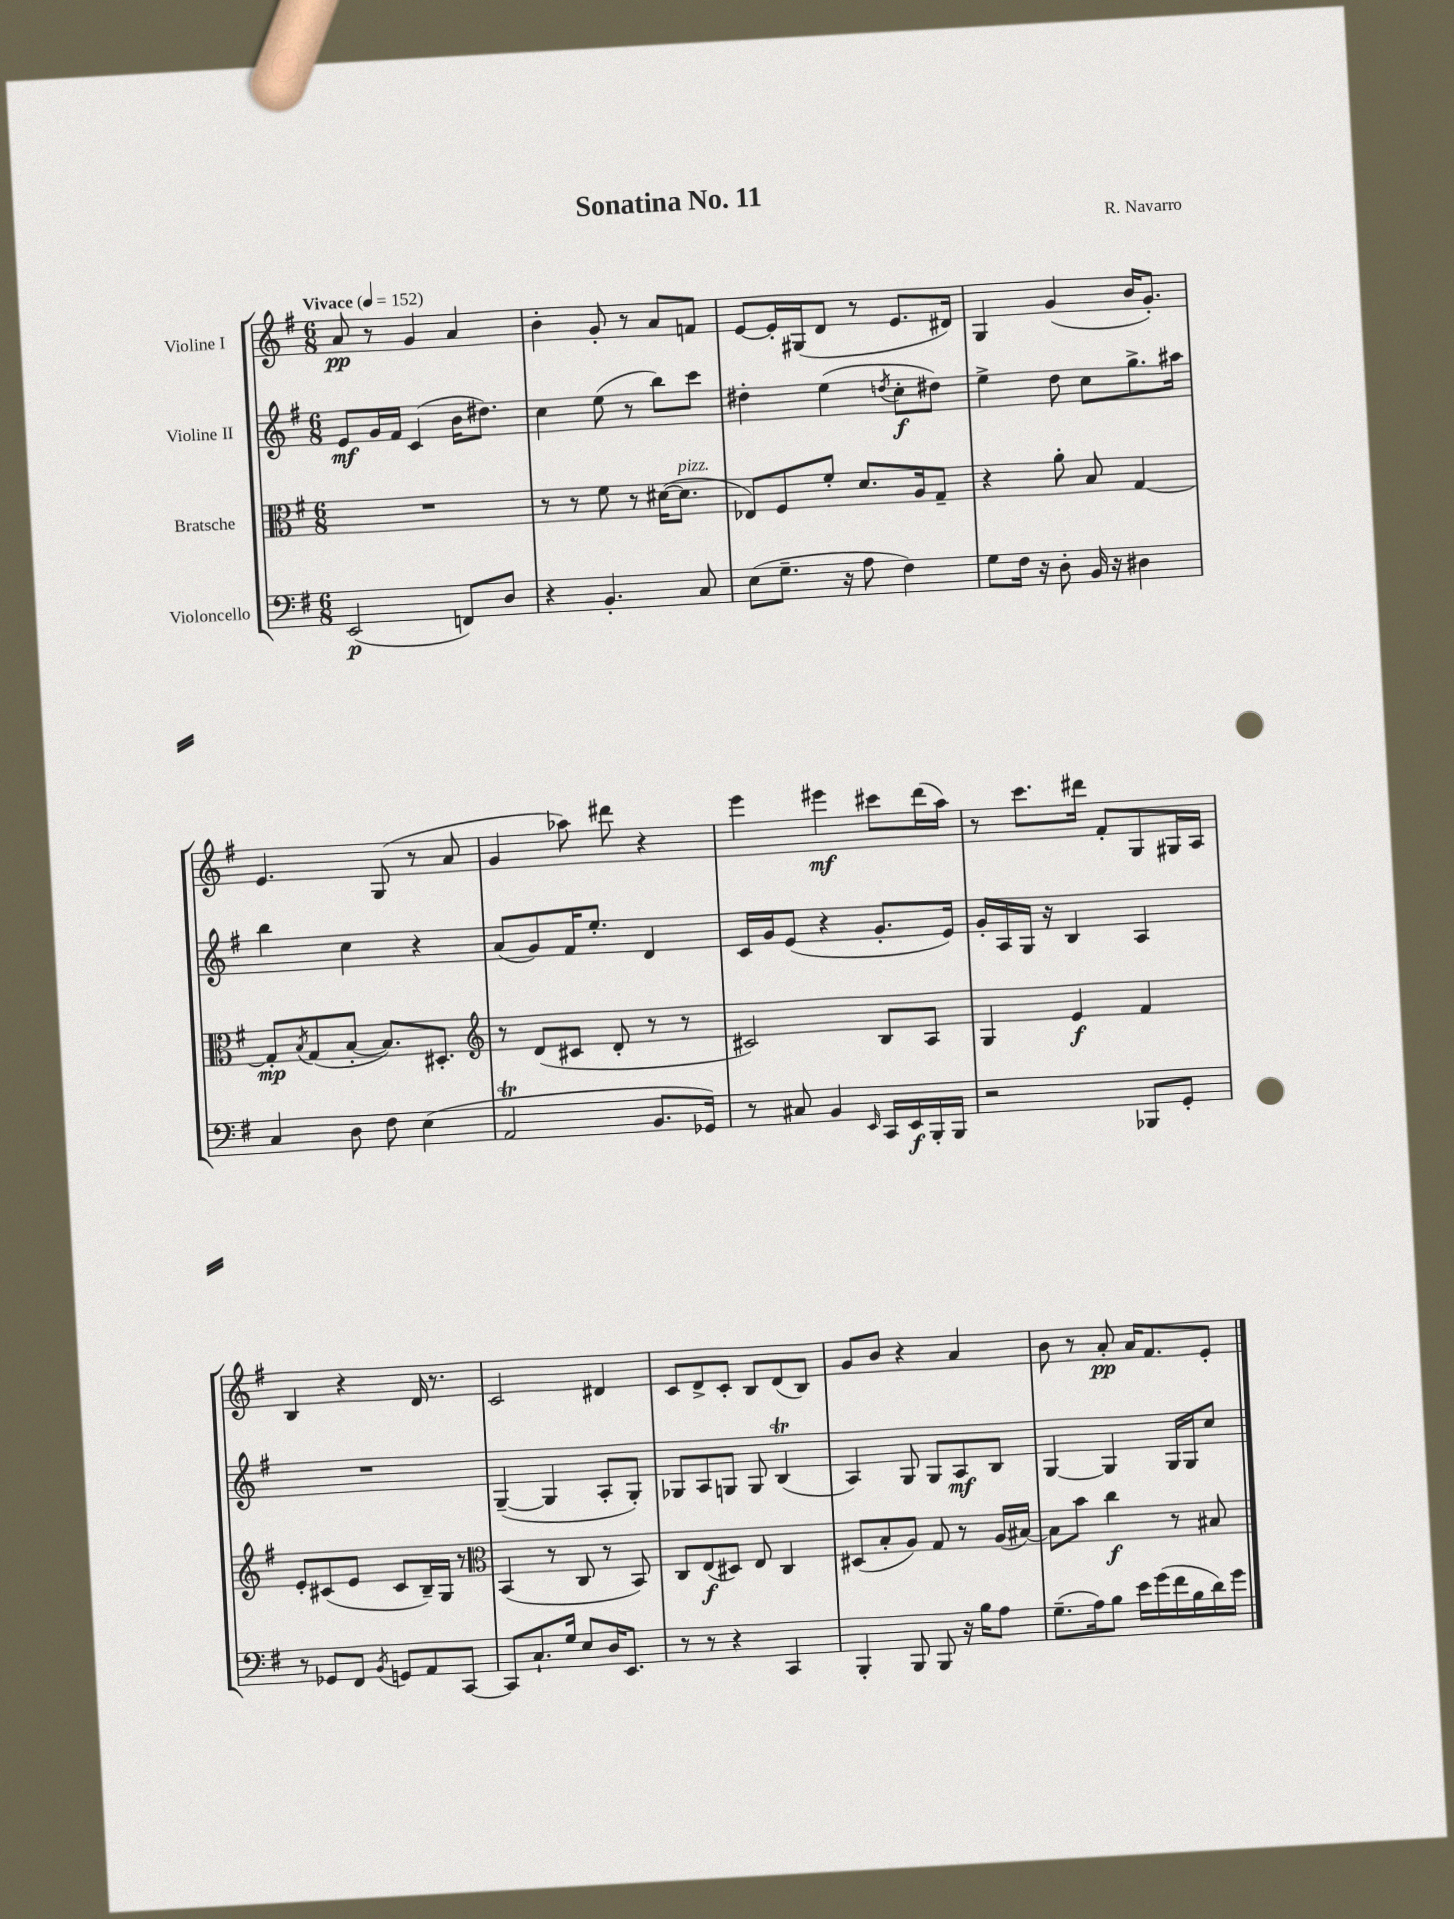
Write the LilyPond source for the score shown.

\header { title = "Sonatina No. 11" composer = "R. Navarro" }
<<
\new StaffGroup <<
\new Staff = "s0" \with { instrumentName = "Violine I" } {
    \clef treble \key g \major \numericTimeSignature \time 6/8 \tempo "Vivace" 4 = 152
    a'8\pp r8 g'4 a'4 |
    b'4-. g'8-. r8 a'8 f'8 |
    e'8~ e'16-. gis16( d'8 r8 e'8. dis'16) |
    g4 g'4( b'16 g'8.-.) |
    e'4. g8( r8 a'8 |
    g'4 aes''8) dis'''8 r4 |
    e'''4 eis'''4\mf cis'''8 d'''16( a''16) |
    r8 c'''8. dis'''16 fis'8-. g8 gis16 a16 |
    b4 r4 d'16 r8. |
    c'2 dis'4 |
    c'8 d'8-> c'8-. b8 d'8( b8) |
    g'8 b'8 r4 a'4 |
    b'8 r8 a'8-.\pp a'16 fis'8. e'8-. \bar "|." |
}
\new Staff = "s1" \with { instrumentName = "Violine II" } {
    \clef treble \key g \major \numericTimeSignature \time 6/8
    e'8\mf g'16 fis'16 c'4( b'16 dis''8.) |
    c''4 e''8( r8 b''8) c'''8 |
    dis''4-. e''4( \acciaccatura { d''8 } c''8-.\f dis''8) |
    e''4-> d''8 c''8 g''8.-> ais''16 |
    b''4 c''4 r4 |
    a'8( g'8) fis'16 e''8.-. d'4 |
    c'16 g'16 e'8( r4 g'8.-. e'16) |
    g'16-. a16 g16 r16 b4 a4 |
    R2. |
    g4~--( g4 a8-. g8-.) |
    ges8 a8 g8 g8 b4\trill( |
    a4) g8 g8 a8\mf b8 |
    g4~ g4 g16 g16 c''8 \bar "|." |
}
\new Staff = "s2" \with { instrumentName = "Bratsche" } {
    \clef alto \key g \major \numericTimeSignature \time 6/8
    R2. |
    r8 r8 fis'8 r8 dis'16~( dis'8.^\markup { \italic "pizz." } |
    ees8) fis8 fis'8-. d'8. a16 g8-- |
    r4 a'8-. b8 g4~ |
    g8-.\mp \acciaccatura { b8 } g8( b8~-. b8.) dis8.-. |
    \clef treble r8 d'8( cis'8 d'8-. r8 r8 |
    cis'2) b8 a8 |
    g4 e'4\f fis'4 |
    e'8-. cis'8( e'8 cis'8 b16--) g16 r8 |
    \clef alto b,4( r8 c8 r8 b,8) |
    c8 e8\f( dis8) e8 c4 |
    dis8( b8-. a8) g8 r8 a16( bis16~) |
    bis8 b'8 c''4\f r8 bis8 \bar "|." |
}
\new Staff = "s3" \with { instrumentName = "Violoncello" } {
    \clef bass \key g \major \numericTimeSignature \time 6/8
    e,2\p( f,8) d8 |
    r4 b,4.-. c8 |
    e8( g8.-- r16 a8 fis4) |
    g8 fis16 r16 d8-. b,16 r16 dis4 |
    c4 d8 fis8 e4( |
    a,2\trill b,8. ges,16) |
    r8 cis8 b,4 \grace { e,16 } c,16 e,16\f b,,16-. b,,16 |
    r2 bes,,8 g,8-. |
    r8 ges,8 fis,8 \acciaccatura { b,8 } g,8 a,8 c,8~ |
    c,8 c8.-! g16 e8 d16 e,8. |
    r8 r8 r4 c,4 |
    b,,4-. b,,8 b,,8 r16 b16 a8 |
    g8.--( a16) b8 e'16 g'16( fis'16 b16 d'16) g'16 \bar "|." |
}
>>
>>
\layout { \context { \Score \remove "Bar_number_engraver" } }
